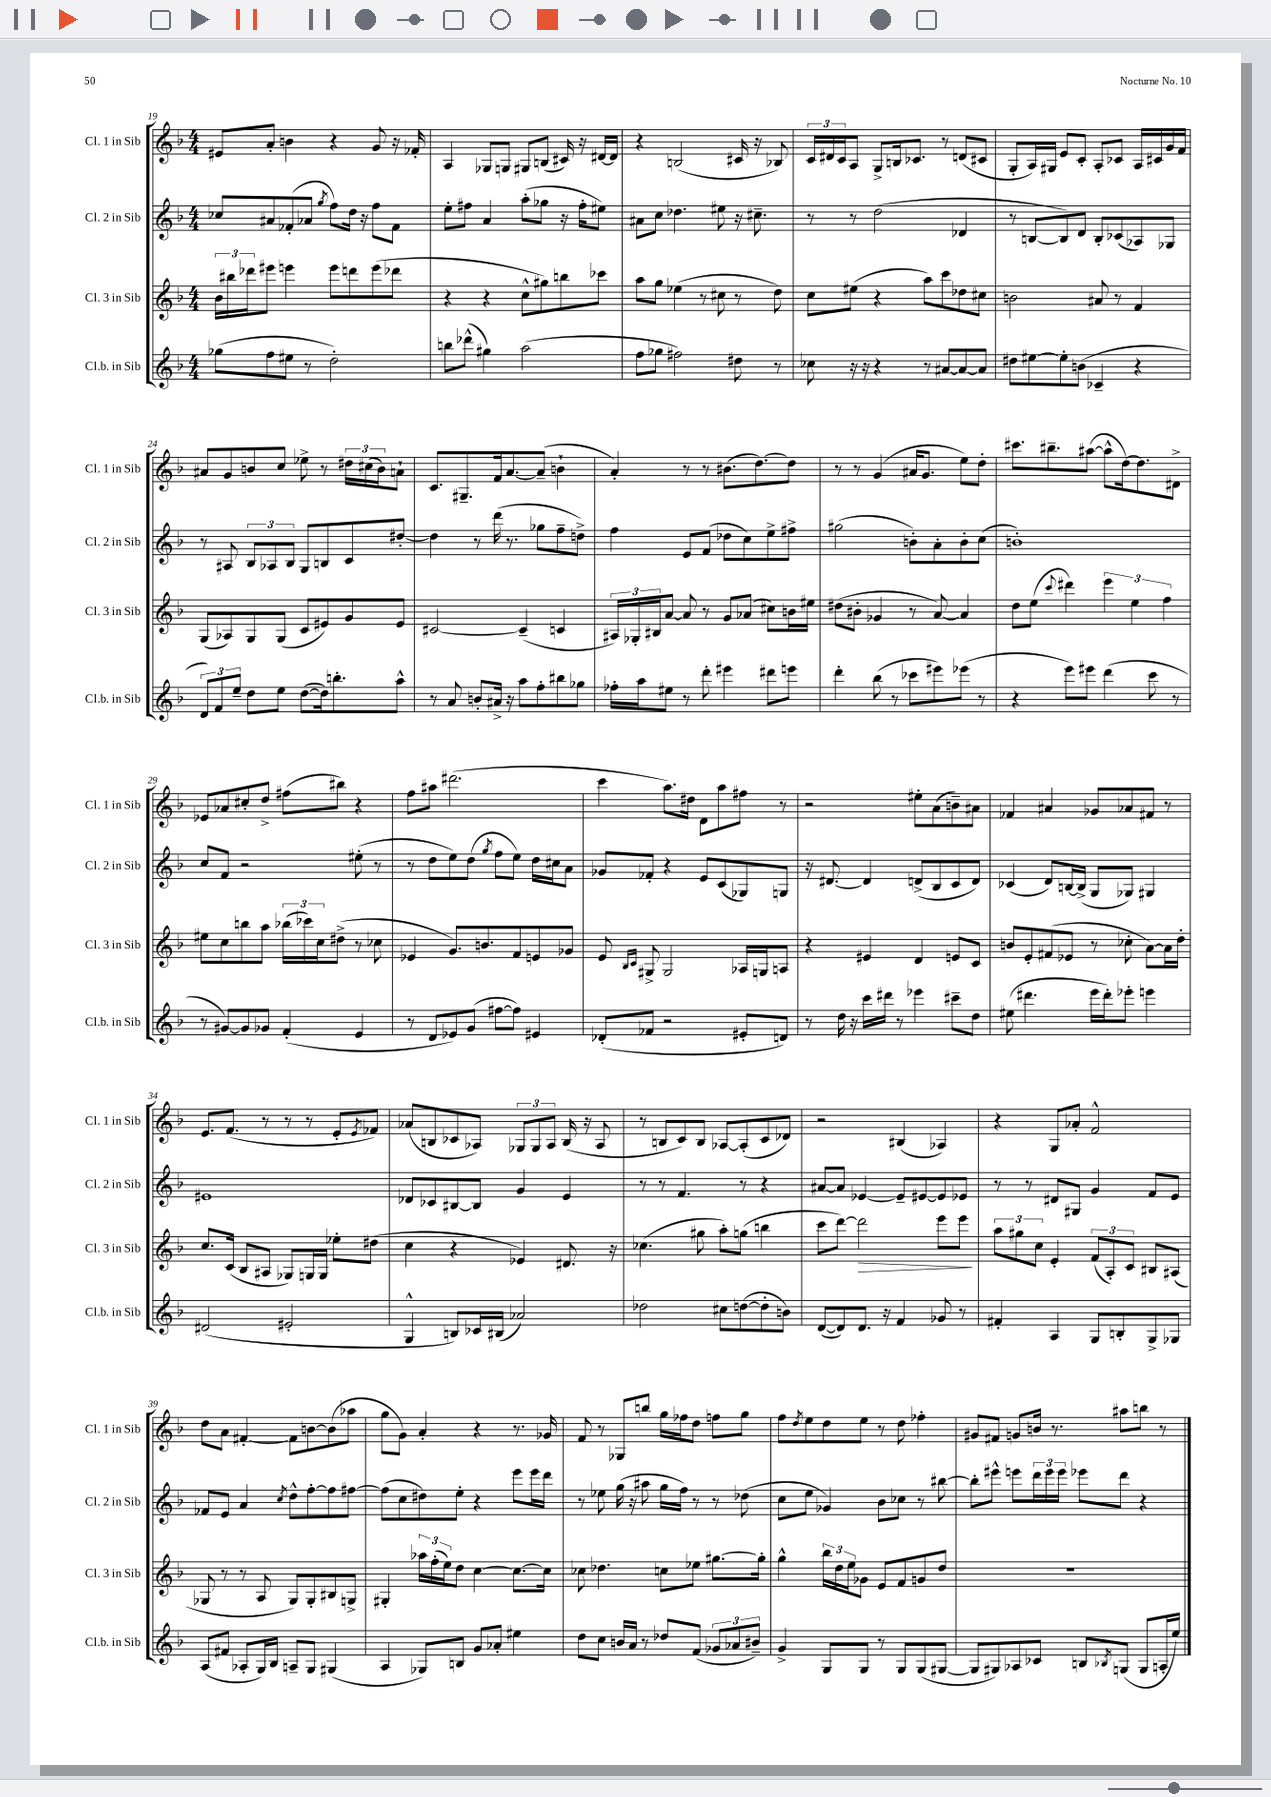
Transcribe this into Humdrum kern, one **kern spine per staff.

**kern	**kern	**kern	**kern
*staff4	*staff3	*staff2	*staff1
*clefG2	*clefG2	*clefG2	*clefG2
*k[b-]	*k[b-]	*k[b-]	*k[b-]
*M4/4	*M4/4	*M4/4	*M4/4
(8gg-	24b-	8cc-	8e#
.	24bb#	.	.
.	24ddd-	.	.
8ff	8eee#	8a#	8a'
8ee#	4eee	(8f-'	4b
8r	.	8a-	.
.	.	8qgg	.
2dd')	8eee	8ff)	4r
.	8ddd	16dd	.
.	.	16r	.
.	(8eee	8ff	8g
.	8ddd-	8f-	16r
.	.	.	16f-'
=	=	=	=
8bb	4r	8ee'	4A
(8ddd-^^	.	8ff#	.
4gg#)	4r	4a	8G-
.	.	.	8G
(2aa	8cc^^	(8aa'	8G#
.	8gg#)	8gg-	(8B
.	8bb	16r	16c#)
.	.	16ff#'	16r
.	8ccc-	8ee#)	[16d#
.	.	.	16d#]
=	=	=	=
8ff	8aa	8a#	4r
8gg-	8gg	8cc	.
2ff#)	(4ee-	4.dd-	(2B
.	8r	.	.
.	8cc#	8ee#	.
8dd#	8r	16r	16c#
.	.	8.cc#~	16r
8r	8dd)	.	8B-)
=	=	=	=
8cc-	8cc	8r	24c
.	.	.	24d#
.	.	.	24c
16r	(8ee#	8r	8A
16r	.	.	.
4r	4r	(2dd	8G^
.	.	.	16B
.	.	.	8.c-
8r	8aa)	.	.
[8a#	8ccc	.	8r
8a#_	8dd-	4d-	(8d
8a#]	8cc#	.	8c#
=	=	=	=
8dd#	2b	8r	8G'
[8ee#	.	[8B	16A)
.	.	.	16G#
8ee#']	.	8B])	8e
(8b	.	8d	8c'
4c-~	8a#	8B'	8A'
.	8r	(8c-	8c-
4r	4f	8A-)	16A
.	.	.	16c#
.	.	8G-	16g
.	.	.	16f
=	=	=	=
12d)	(8G	8r	8a#
12f	.	.	.
.	8A-)	8A#	8g
12ee~	.	.	.
8dd	8G	12B-	8b
.	.	12A-	.
8ee	(8G	.	8cc
.	.	12B-	.
([8dd	8c	8G	8ee-^
16dd])	8e#)	8B	8r
8.bb'	.	.	.
.	8g	8c	24dd#
.	.	.	(24cc#
.	.	.	24b)
8aa^^	8e#	[8dd#'	8a`
=	=	=	=
8r	[2c#	4dd#]	8.c
8a	.	.	.
.	.	.	8.G#~
8b'	.	8r	.
16a#^	.	(16ddd	16f
16r	.	8.r	[8.a
8aa	(4c#~]	.	.
8ff'	.	8gg-	(8a~]
8bb#	4c	8ff~	4b`
8gg-	.	8dd^)	.
=	=	=	=
16ff-'	24A#)	4ff	4a')
.	24G-'	.	.
16aa	.	.	.
.	24B#	.	.
8ee#	[8a	.	.
8r	8a]	8e	8r
8ddd'	8r	(8f	8r
4eee#	8g	8dd-	(8.b#
.	(8a-	8cc)	.
.	.	.	[8.dd)
8ddd#	8cc#)	8ee^	.
8eee	16b	8ff#^	8dd]
.	16ee#	.	.
=	=	=	=
4ddd'	(8dd#	(2gg#	8r
.	8b#'	.	8r
(8bb-	4g-	.	(4g
8r	.	.	.
8ccc-	8r	8b')	16a#
.	.	.	8.g
8eee#)	[8a)	8a'	.
(8eee-	4a]	8b'	8ee)
8r	.	(8cc	8dd'
=	=	=	=
4r	8dd	1b')	8.ccc#
.	(8ee	.	.
.	.	.	8.bb#~
.	8qqccc	.	.
8eee)	4ddd#)	.	.
8eee#	.	.	([8aa#
(4ddd	6eee	.	8aa#^^]
.	.	.	[16dd)
.	6ee	.	.
.	.	.	8.dd]
8ccc	.	.	.
.	6ff	.	.
8r	.	.	8d#^
=	=	=	=
8r	8ee#	8cc	8e-
[8g#)	8cc	8f	8a-
8g#]	8bb	2r	8cc#'
8g-	8aa	.	8dd^
(4f'	(24bb-	.	(8ff#
.	24ccc-)	.	.
.	24cc	.	.
.	(8dd#^	.	8bb#)
4e	8r	(8ee#'	4r
.	8cc-	8r	.
=	=	=	=
8r	4e-	8r	8ff
8d	.	8dd	8aa#
8e-)	8.g)	8ee)	(2.ddd#
(8g	.	(8dd	.
.	8.b	.	.
.	.	8qgg	.
[8ff#	.	8ff	.
8ff#])	8f	8ee)	.
4e#	8e	16dd	.
.	.	16cc#	.
.	8g-	8a	.
=	=	=	=
(8d-'	8e	8g-	4ccc
.	16qqB-	.	.
.	16qqc	.	.
8f-	8G#^	8f-'	.
2r	2G#	4r	8.aa)
.	.	.	16dd#
.	.	8e	8d
.	.	(8c	8aa
8e#'	16A-	8G-)	8ff#
.	16G	.	.
8d)	8A	8G	8r
=	=	=	=
8r	4r	16r	2r
.	.	[8.d#	.
16dd	.	.	.
16r	.	.	.
16ccc	4e#	4d#]	.
16ddd#	.	.	.
8r	.	.	.
4eee-	4d	(8d^	8ee#'
.	.	8B-	(8a
8ccc#~	8e	8c	8b~)
8dd	8c	8d)	8a#
=	=	=	=
(8ee#	8b	(4c-	4f-
4.ddd#	8e'	.	.
.	(8f#	8d)	4a#
.	8e-	[16B	.
.	.	(16B^]	.
16eee	8r	8G	8g-
16ddd#')	.	.	.
8eee-'	8cc-'	8G-)	8a-
4eee	[8a)	4G#	8f#
.	16a]	.	8r
.	16dd'	.	.
=	=	=	=
(2d#	8.cc	1e#	8.e
.	(16c	.	(8.f
.	8B-	.	.
.	8A#	.	8r
2e#'	8G-)	.	8r
.	16G	.	8r
.	16G	.	.
.	8ee-'	.	8e'
.	.	.	8qe
.	(8dd#	.	8f-)
=	=	=	=
4G^^	4cc	8d-	(8a-
.	.	8c-	8B
8B)	4r	[8B#	8c-
16c-	.	8B#]	8A-)
(16B#	.	.	.
2a-)	4e-)	4g	12G-
.	.	.	12G-
.	.	.	12A-
.	8.d#	4e	(16B
.	.	.	16r
.	.	.	8A-
.	16r	.	.
=	=	=	=
2dd-	(4.cc-	8r	8r
.	.	8r	8B
.	.	4.f	8c)
.	8gg#	.	8B
8cc#	8aa')	.	[8A-
([8dd	(8gg	8r	(8A-']
8dd']	4bb	4r	8c
8b)	.	.	8d-)
=	=	=	=
([8d	8ccc	[8a#	2r
8d])	[8ddd)	8a#]	.
8.d	2ddd]	[4e-	.
16r	.	.	.
4f	.	8e-~]	(4B#
.	.	[8e#	.
8g-	8eee	8e#]	4A-)
8r	8eee	8e-	.
=	=	=	=
4f#'	12aa	8r	4r
.	12gg#	.	.
.	.	8r	.
.	12cc	.	.
4A	4e'	8d#	8G
.	.	8G#	8a-'
8G	(12f	4g	2f^^
.	12A')	.	.
8B'	.	.	.
.	12c	.	.
8G^	8B#	8f	.
8G-	(8A#	8e	.
=	=	=	=
(8A	8G-	8f-	8dd
8f#	8r	8e	8a
8A-'	8r	4a	[4f#'
16G)	8A	.	.
16B-	.	.	.
.	.	8qcc	.
8A~	8G-)	8dd^^	8f#]
8G	8G-'	[8ff'	[8b
(4G#	8B#	8ff]	(8b]
.	8G^	[8ff#	8aa-
=	=	=	=
4A	4G#'	(8ff#]	8gg
.	.	8cc	8g)
8G-)	24aa-	8dd#)	4a'
.	(24ff'	.	.
.	24ee)	.	.
8B	8dd	8ee'	.
8g	[4cc	4r	4r
8a-'	.	.	.
4ee#	8.cc_	8eee	8.r
.	.	16eee	.
.	16cc]	16ddd	16g-
=	=	=	=
8dd	8cc-	8r	8f
8cc	4.dd-	8ee-	8r
16b	.	(16gg	8G-
16a	.	16r	.
8r	.	8aa#	8bb
8dd-	8cc	16gg	16gg
.	.	16ff)	16ff-
(8f	8ee-	8r	8dd
12g-	[8.gg#	8r	8ff
12a-	.	.	.
.	.	(8dd-	8gg
12b#~)	.	.	.
.	16gg#']	.	.
=	=	=	=
4g^	4gg^^	8cc	8ff
.	.	.	8qdd
.	.	8ee	8ee
8G	24bb-	4g-)	8dd
.	24dd	.	.
.	24ee	.	.
8G	8g-	.	8ee
8r	8e	8b-	8r
8G	8f	8cc-	8dd
(8G	8g	8r	4ff-'
[8G#	8dd	[8bb#	.
=	=	=	=
8G#]	1r	8bb#']	8g#
8G#)	.	8eee#^^	8f#
8A-	.	8eee	8g
8c-	.	24ddd	16b
.	.	24eee	.
.	.	.	8.r
.	.	24eee	.
8B	.	8eee-	.
8qB-	.	.	.
(8G	.	8ddd	8aa#
8G	.	4r	8bb
16A'	.	.	8r
16ee)	.	.	.
==	==	==	==
*-	*-	*-	*-
